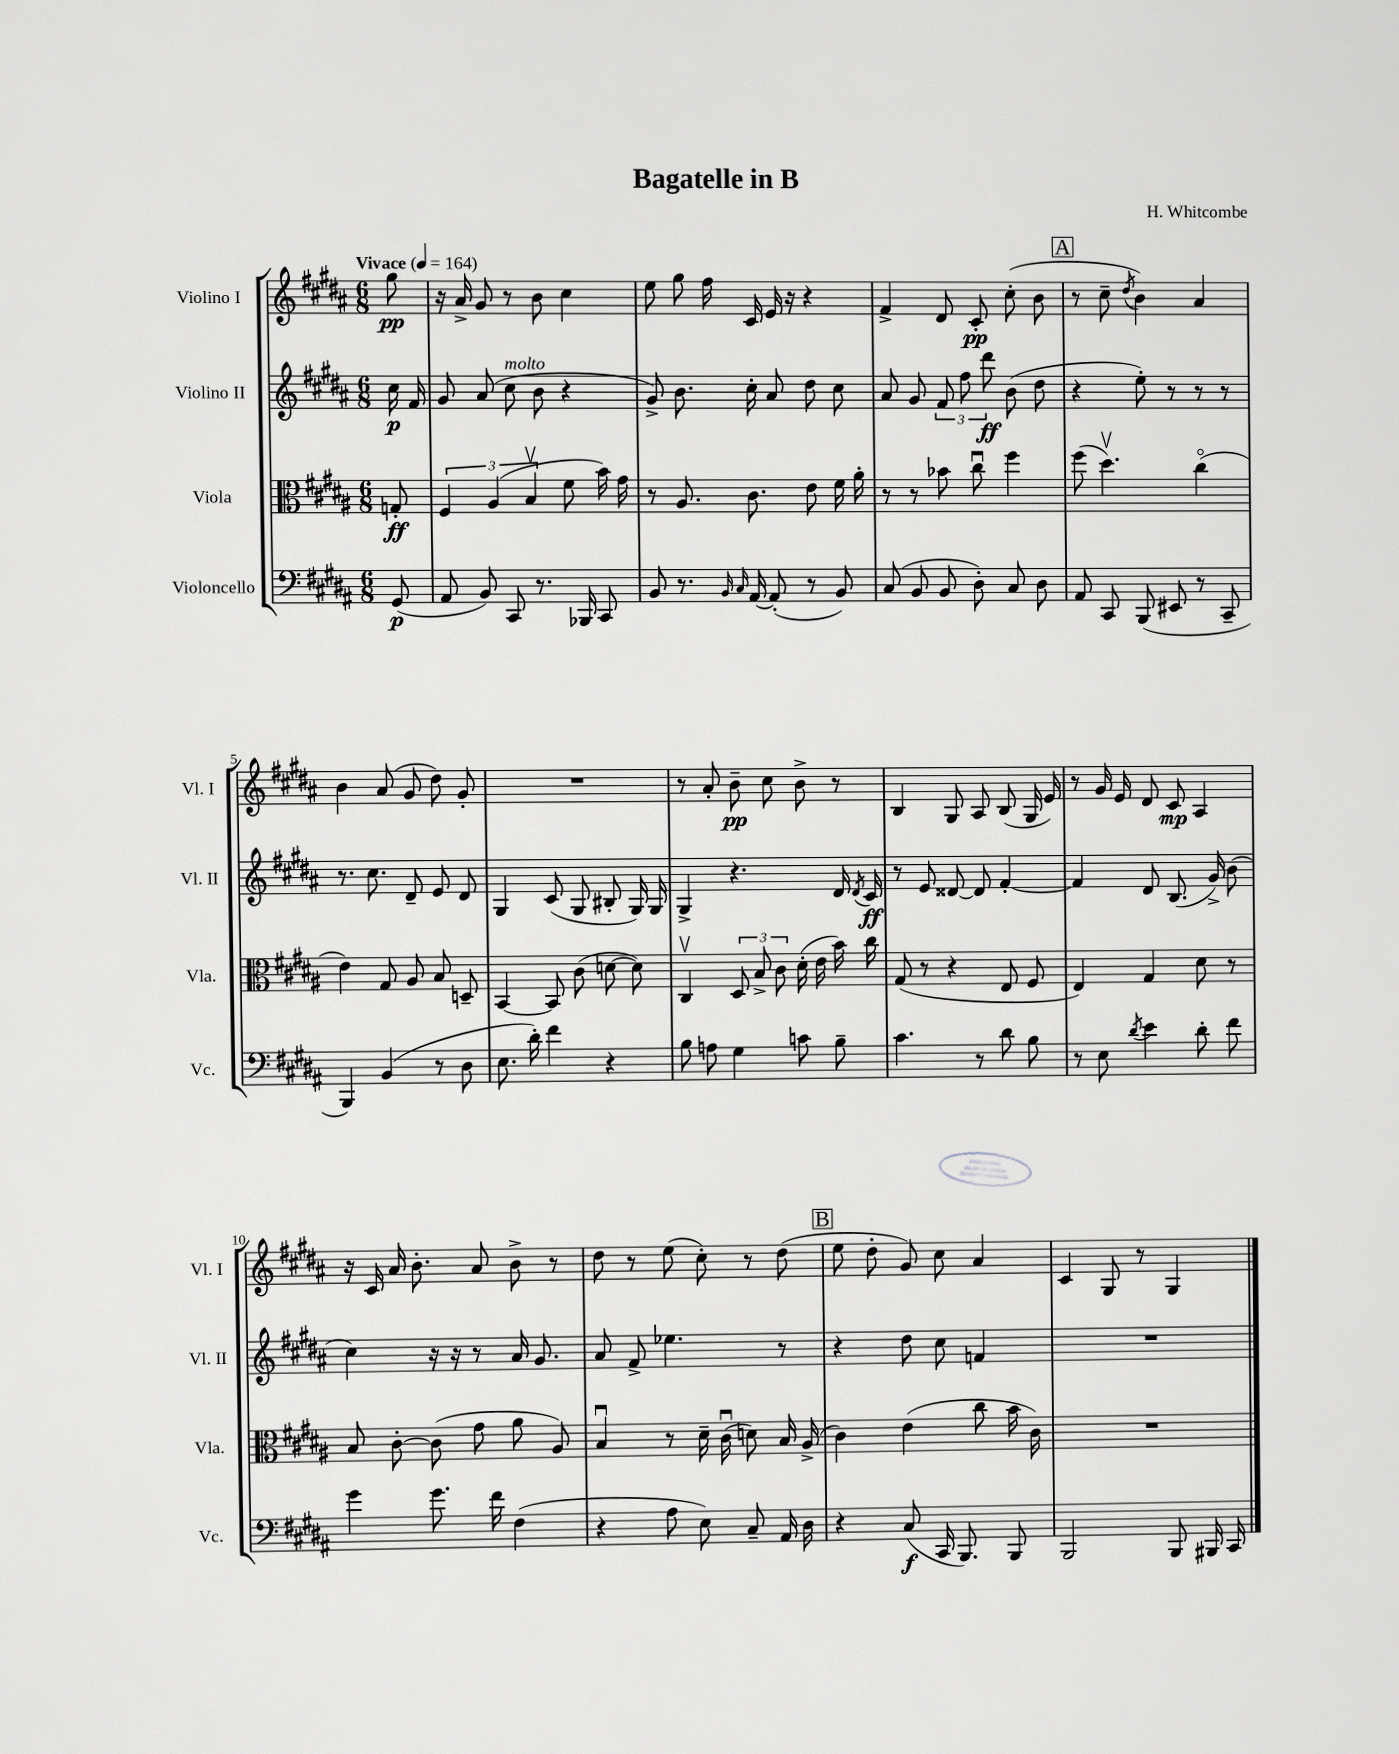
\header { title = "Bagatelle in B" composer = "H. Whitcombe" }
<<
\new StaffGroup <<
\new Staff = "s0" \with { instrumentName = "Violino I" shortInstrumentName = "Vl. I" } {
    \clef treble \key b \major \numericTimeSignature \time 6/8 \partial 8 \tempo "Vivace" 4 = 164
    \autoBeamOff gis''8\pp |
    r16 ais'16-> gis'8 r8 b'8 cis''4 |
    e''8 gis''8 fis''16 cis'16 e'16 r16 r4 |
    fis'4-> dis'8 cis'8-.\pp cis''8-.( b'8 |
    \mark \markup { \box "A" } r8 cis''8-- \acciaccatura { dis''8 } b'4) ais'4 |
    b'4 ais'8( gis'8 dis''8) gis'8-. |
    R2. |
    r8 ais'8-. b'8--\pp cis''8 b'8-> r8 |
    b4 gis8 ais8 b8( gis16 e'16) |
    r8 gis'16 e'16 dis'8 cis'8\mp ais4 |
    r16 cis'16 ais'16 b'8.-. ais'8 b'8-> r8 |
    dis''8 r8 e''8( cis''8-.) r8 dis''8( |
    \mark \markup { \box "B" } e''8 dis''8-. gis'8) cis''8 ais'4 |
    cis'4 gis8 r8 gis4 \bar "|." |
}
\new Staff = "s1" \with { instrumentName = "Violino II" shortInstrumentName = "Vl. II" } {
    \clef treble \key b \major \numericTimeSignature \time 6/8 \partial 8
    \autoBeamOff cis''16\p fis'16 |
    gis'8 ais'8( cis''8^\markup { \italic "molto" } b'8 r4 |
    gis'8->) b'8. cis''16-. ais'8 dis''8 cis''8 |
    ais'8 gis'8 \tuplet 3/2 { fis'8 fis''8 dis'''8\ff } b'8( dis''8 |
    \mark \markup { \box "A" } r4 e''8-.) r8 r8 r8 |
    r8. cis''8. dis'8-- e'8 dis'8 |
    gis4 cis'8( gis8 bis8-. gis16) gis16 |
    gis4-> r4. dis'16 \acciaccatura { dis'8 } cis'16\ff |
    r8 e'8 disis'8~ disis'8 fis'4~-. |
    fis'4 dis'8 b8.( gis'16->) b'8( |
    cis''4) r16 r16 r8 ais'16 gis'8. |
    ais'8 fis'8-> ees''4. r8 |
    \mark \markup { \box "B" } r4 dis''8 cis''8 f'4 |
    R2. \bar "|." |
}
\new Staff = "s2" \with { instrumentName = "Viola" shortInstrumentName = "Vla." } {
    \clef alto \key b \major \numericTimeSignature \time 6/8 \partial 8
    \autoBeamOff g8-.\ff |
    \tuplet 3/2 { fis4 ais4( b4\upbow } fis'8 b'16) gis'16 |
    r8 ais8. cis'8. e'8 fis'16 ais'16-. |
    r8 r8 bes'8 cis''8\downbow fis''4 |
    \mark \markup { \box "A" } fis''8( dis''4.\upbow) cis''4\flageolet( |
    e'4) gis8 ais8 b8 d8-- |
    b,4~ b,8 cis'8( d'8~ d'8) |
    cis4\upbow \tuplet 3/2 { dis8 b8-> cis'8 } dis'16-.( e'16 b'16) cis''16 |
    gis8( r8 r4 e8 fis8 |
    e4) gis4 dis'8 r8 |
    b8 cis'8~-. cis'8( gis'8 ais'8 ais8) |
    b4\downbow r8 dis'16-- cis'16\downbow( d'8) b16 ais16->( |
    \mark \markup { \box "B" } cis'4) e'4( cis''8 b'16 cis'16) |
    R2. \bar "|." |
}
\new Staff = "s3" \with { instrumentName = "Violoncello" shortInstrumentName = "Vc." } {
    \clef bass \key b \major \numericTimeSignature \time 6/8 \partial 8
    \autoBeamOff gis,8\p( |
    ais,8 b,8) cis,8 r8. bes,,16 cis,8 |
    b,8 r8. \grace { b,16 cis16 } ais,16~ ais,8-.( r8 b,8) |
    cis8( b,8 b,8 dis8-.) cis8 dis8 |
    \mark \markup { \box "A" } ais,8 cis,8 b,,8( eis,8 r8 cis,8-- |
    b,,4) b,4( r8 dis8 |
    e8. dis'16-.) fis'4 r4 |
    b8 a8 gis4 c'8 b8-- |
    cis'4. r8 dis'8 b8 |
    r8 e8 \acciaccatura { dis'8 } e'4 dis'8-. fis'8 |
    gis'4 gis'8. fis'16 fis4( |
    r4 ais8 e8) cis8-- ais,16 dis16 |
    \mark \markup { \box "B" } r4 cis8\f( cis,16 b,,8.) b,,8 |
    b,,2 b,,8 bis,,16 cis,16 \bar "|." |
}
>>
>>
